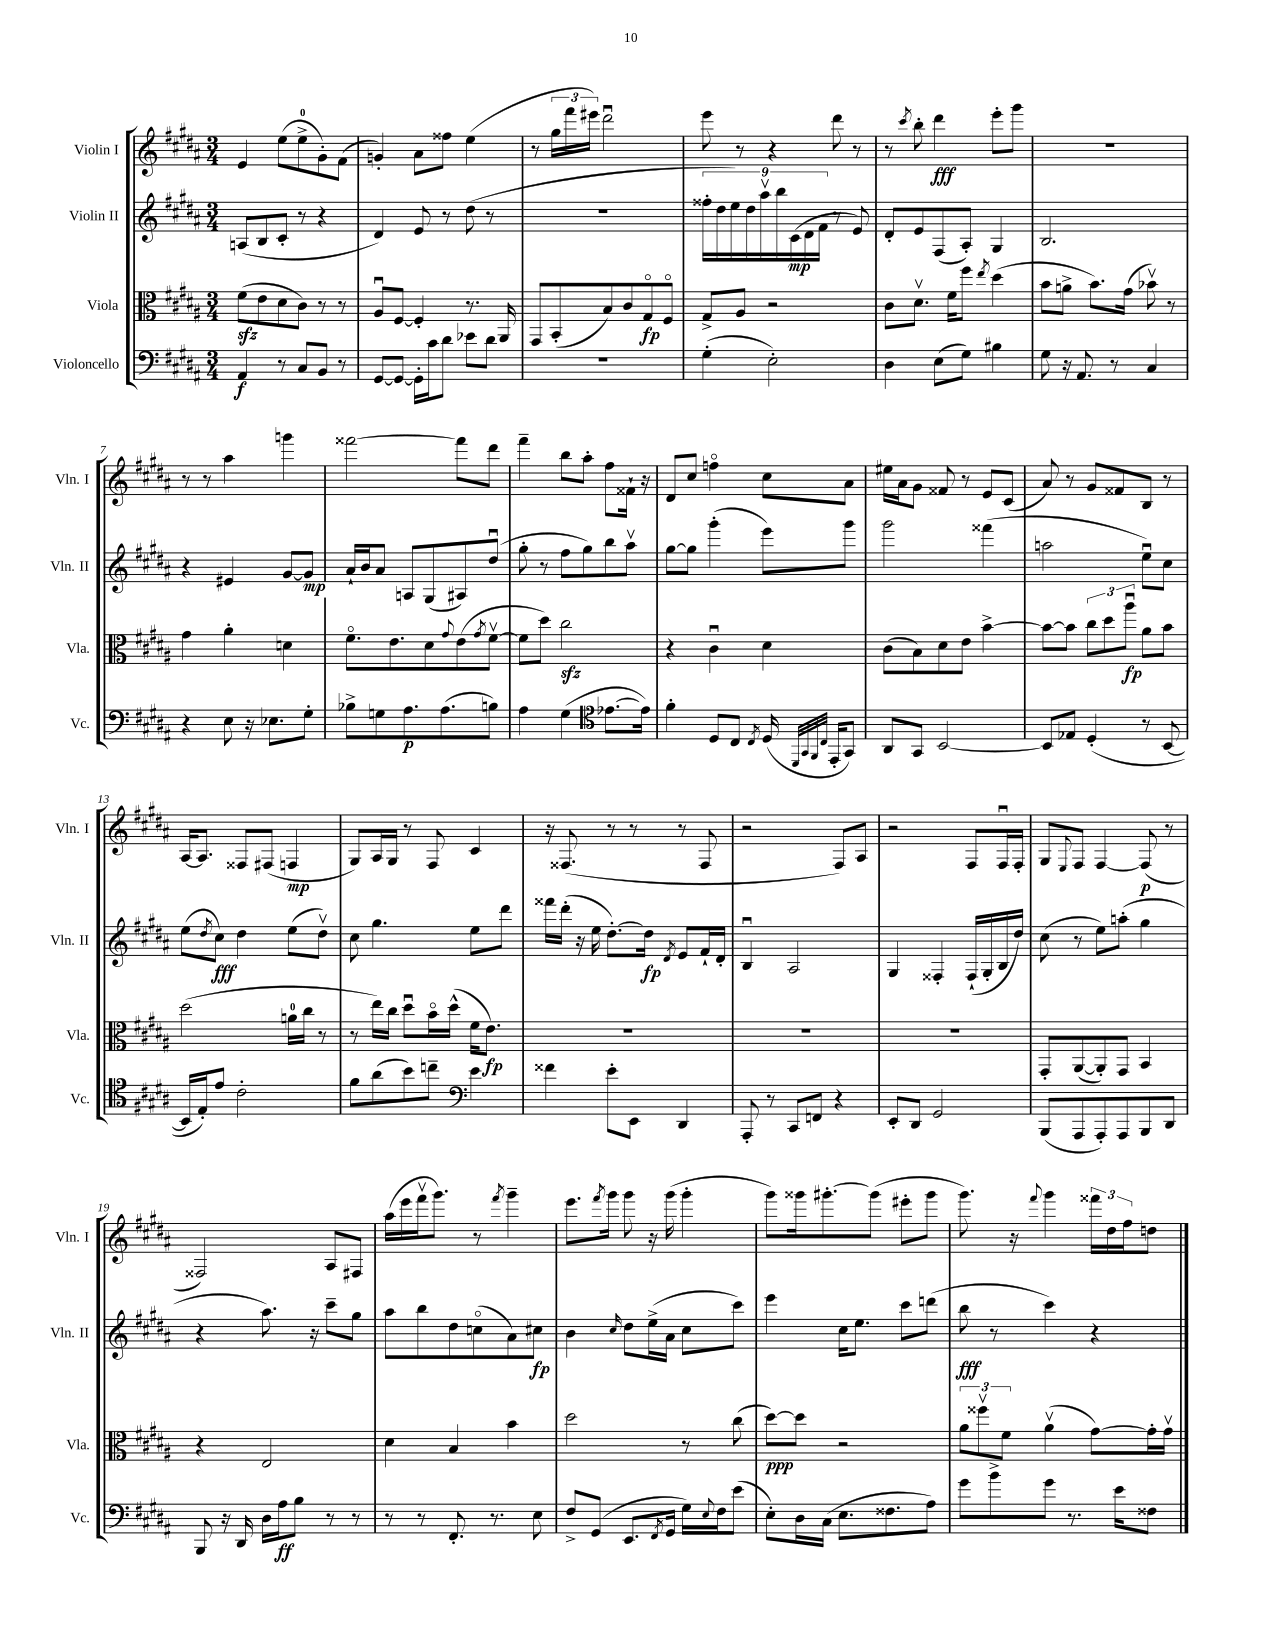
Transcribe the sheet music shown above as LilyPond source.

<<
\new StaffGroup <<
\new Staff = "s0" \with { instrumentName = "Violin I" shortInstrumentName = "Vln. I" } {
    \clef treble \key b \major \numericTimeSignature \time 3/4
    e'4 e''8( e''8-0-> gis'8-.) fis'8( |
    g'4-.) ais'8 fisis''8 e''4( |
    r8 \tuplet 3/2 { gis''16 fis'''16 eis'''16) } dis'''2\downbow |
    e'''8 r8 r4 dis'''8 r8 |
    r8 \acciaccatura { cis'''8 } b''8-. dis'''4\fff e'''8-. gis'''8 |
    r2. |
    r8 r8 ais''4 g'''4 |
    fisis'''2~ fisis'''8 dis'''8 |
    fis'''4-- b''8 ais''8-. fis''8 fisis'16-! r16 |
    dis'8 cis''8 f''4\flageolet cis''8 ais'8 |
    eis''16 ais'16 gis'8 fisis'8 r8 e'8 cis'8( |
    ais'8) r8 gis'8 fisis'8 b8 r8 |
    ais16~ ais8. fisis8 fis8( f4\mp |
    gis8) ais16 gis16 r8 fis8 cis'4 |
    r16 fisis8.( r8 r8 r8 fisis8 |
    r2 fis8) ais8 |
    r2 fis8 fis16\downbow fis16-. |
    gis8 \appoggiatura { e8 } fis8 fis4~ fis8\p( r8 |
    fisis2) ais8 fis8 |
    ais''16( e'''16 fis'''16\upbow gis'''8.) r8 \acciaccatura { fis'''8 } gis'''4-- |
    e'''8. \acciaccatura { fis'''8 } gis'''16 gis'''8 r16 gis'''16( gis'''4-. |
    gis'''8) gisis'''16 gis'''8.~-. gis'''8( eis'''8-. gis'''8 |
    gis'''8.) r16 \appoggiatura { fis'''8 } gis'''4 \tuplet 3/2 { fisis'''16 dis''16 fis''16 } d''8 \bar "|." |
}
\new Staff = "s1" \with { instrumentName = "Violin II" shortInstrumentName = "Vln. II" } {
    \clef treble \key b \major \numericTimeSignature \time 3/4
    a8( b8 cis'8-. r8 r4 |
    dis'4) e'8 r8 dis''8( r8 |
    R2. |
    \tuplet 9/8 { fisis''16-. dis''16 e''16) dis''16 ais''16\upbow b''16 cis'16\mp( dis'16 fis'16 } r8 e'8) |
    dis'8-. e'8 fis8( ais8-.) gis4 |
    b2. |
    r4 eis'4 gis'8~ gis'8\mp |
    ais'16-! b'16 ais'8 a8 gis8( ais8) dis''8\downbow( |
    gis''8-. r8 fis''8 gis''8) b''8 ais''8\upbow |
    gis''8~ gis''8 gis'''4-.( e'''8) gis'''8 |
    gis'''2 fisis'''4( |
    a''2 e''8\downbow) cis''8 |
    e''8( \acciaccatura { dis''8 } cis''8\fff) dis''4 e''8( dis''8\upbow) |
    cis''8 gis''4. e''8 dis'''8 |
    fisis'''16 dis'''16-.( r16 e''16 dis''8.~-.) dis''16\fp \acciaccatura { dis'8 } e'8 fis'16-! dis'16-. |
    b4\downbow ais2 |
    gis4 fisis4-. fisis16-!( gis16-. b16 dis''16) |
    cis''8( r8 e''8) a''8-.( gis''4 |
    r4 ais''8.) r16 cis'''8-- gis''8 |
    ais''8 b''8 dis''8 c''8\flageolet( ais'8) cis''8\fp |
    b'4 \grace { cis''16 } dis''8 e''16->( ais'16 cis''8 cis'''8) |
    e'''4 cis''16 e''8. cis'''8 d'''8( |
    b''8\fff r8 cis'''4) r4 \bar "|." |
}
\new Staff = "s2" \with { instrumentName = "Viola" shortInstrumentName = "Vla." } {
    \clef alto \key b \major \numericTimeSignature \time 3/4
    fis'8\sfz( e'8 dis'8 cis'8) r8 r8 |
    ais8\downbow fis8~ fis4-. r8. ais,16 |
    gis,8 b,8-.( b8) cis'8 gis8\flageolet\fp fis8\flageolet |
    gis8-> ais8 r2 |
    cis'8 dis'8.\upbow fis'16 fis''8 \acciaccatura { e''8 } dis''4( |
    b'8 a'8-> b'8.) gis'16( bes'8\upbow) r8 |
    gis'4 ais'4-. d'4 |
    fis'8.\flageolet e'8. dis'8 \appoggiatura { gis'8 } e'8( \acciaccatura { gis'8 } fis'8~\upbow |
    fis'8 dis''8) cis''2\sfz |
    r4 cis'4\downbow dis'4 |
    cis'8( b8) dis'8 e'8 b'4~-> |
    b'8~ b'8 \tuplet 3/2 { cis''8 dis''8 ais''8\downbow\fp } ais'8 b'8 |
    dis''2( a'16-0 cis''16 r8 |
    r8 e''16) cis''16 dis''8\downbow b'16\flageolet dis''16-^( fis'16 e'8.\fp) |
    R2. |
    R2. |
    R2. |
    gis,8-. ais,8~( ais,8-.) gis,8 b,4 |
    r4 e2 |
    dis'4 b4 b'4 |
    dis''2 r8 cis''8( |
    dis''8~\ppp) dis''8 r2 |
    \tuplet 3/2 { ais'8 fisis''8\upbow fis'8 } ais'4\upbow( gis'8~) gis'16-. gis'16\upbow \bar "|." |
}
\new Staff = "s3" \with { instrumentName = "Violoncello" shortInstrumentName = "Vc." } {
    \clef bass \key b \major \numericTimeSignature \time 3/4
    ais,4\f r8 cis8 b,8 r8 |
    gis,8~ gis,8~ gis,16-. cis'16 dis'8 ees'8 dis'8 |
    R2. |
    gis4-.( e2-.) |
    dis4 e8( gis8) bis4 |
    gis8 r16 ais,8. r8 cis4 |
    r4 e8 r16 ees8. gis8-. |
    bes8-> g8 ais8.\p ais8.( b8) |
    ais4 gis4( \clef tenor ees'8.~ ees'16) |
    fis'4-. dis8 cis8 \acciaccatura { cis8 } dis16( \grace { dis,32 gis,32 fis,32 cis32 } e,16-. gis,8) |
    ais,8 gis,8 b,2~ |
    b,8 ees8 dis4-.( r8 b,8~ |
    b,16 e16-.) e'8 cis'2-. |
    fis'8 ais'8( b'8) c''8-- \clef bass e'4 |
    fisis'4 e'8-. e,8 dis,4 |
    ais,,8-. r8 cis,8 f,8 r4 |
    e,8-. dis,8 gis,2 |
    b,,8( ais,,8 ais,,8-.) ais,,8 b,,8 dis,8 |
    b,,8 r16 dis,16 dis16 ais16\ff b8 r8 r8 |
    r8 r8 fis,8.-. r8. e8 |
    fis8-> gis,8( e,8. \acciaccatura { fis,8 } gis,16 gis16) \appoggiatura { e8 } fis16 e'8( |
    e8-.) dis16 cis16( e8. fisis8. ais8) |
    gis'8 b'8-> gis'8 r8. e'16 fisis8 \bar "|." |
}
>>
>>
